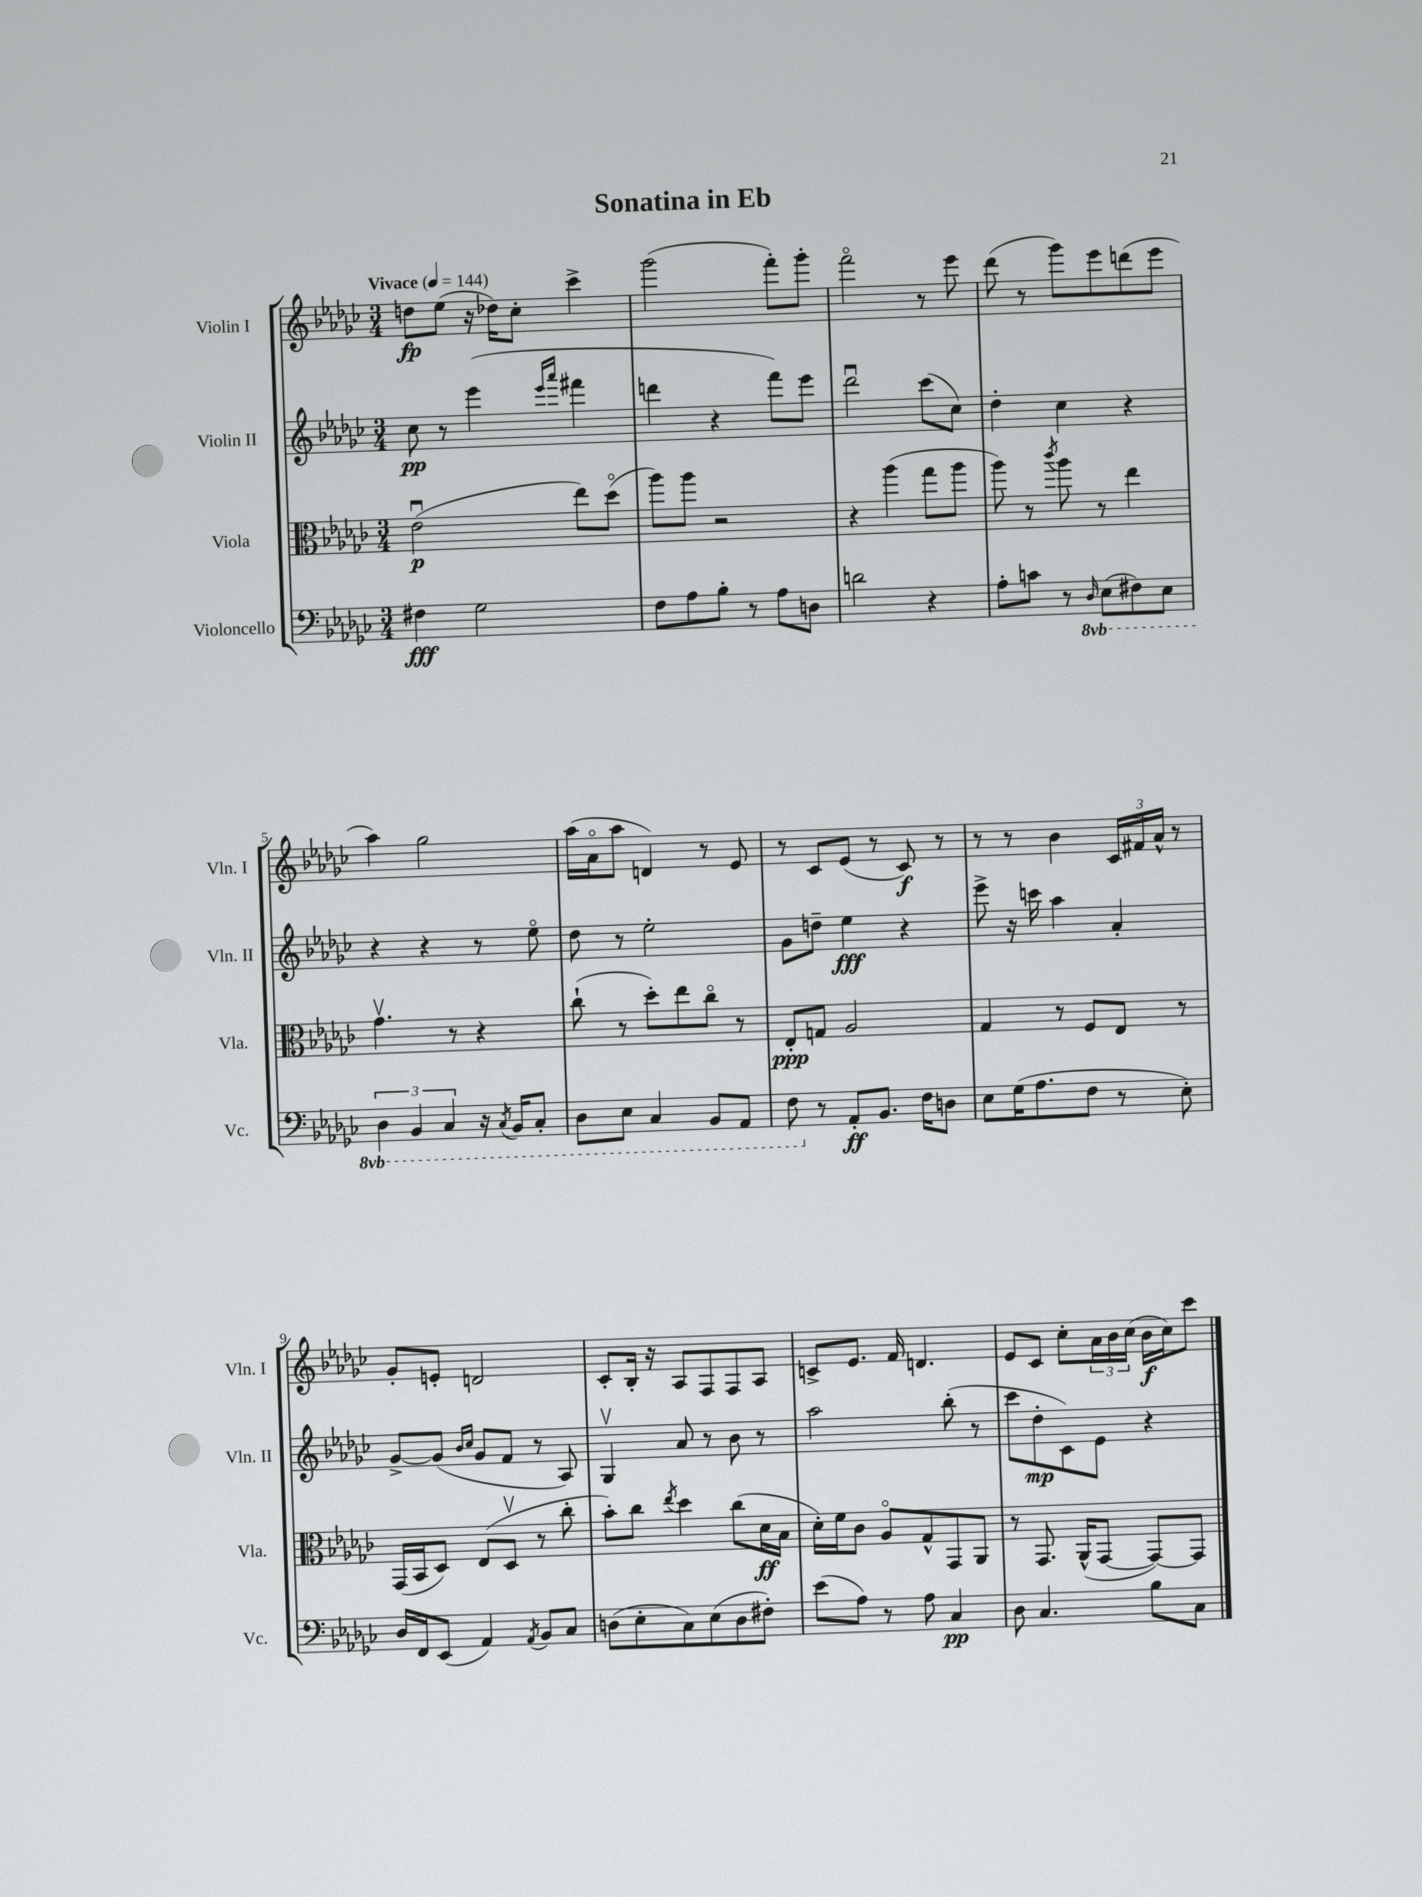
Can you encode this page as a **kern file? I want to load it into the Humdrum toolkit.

**kern	**kern	**kern	**kern
*staff4	*staff3	*staff2	*staff1
*clefF4	*clefC3	*clefG2	*clefG2
*k[b-e-a-d-g-c-]	*k[b-e-a-d-g-c-]	*k[b-e-a-d-g-c-]	*k[b-e-a-d-g-c-]
*M3/4	*M3/4	*M3/4	*M3/4
*MM144	*MM144	*MM144	*MM144
4F#\	(2e-u\	8cc-\	8dd\L
.	.	8r	(8ee-\J
2G-\	.	(4eee-\	16r
.	.	.	16dd-\LK)
.	.	.	8cc-'\J
.	.	16qqeee-/LL	.
.	.	16qqaaa-/JJ	.
.	8ee-\L)	4fff#\	4ccc-^\
.	(8dd-o\J	.	.
=	=	=	=
8F\L	8aa-\L)	4ddd\	(2ggg-\
8A-\	8aa-\J	.	.
8B-'\J	2r	4r	.
8r	.	.	.
8A-\L	.	8fff\L)	8fff'\L)
8D\J	.	8eee-\J	8ggg-'\J
=	=	=	=
2d\	4r	2ddd-u\	2fffo\
.	(4aa-\	.	.
4r	8gg-\L	(8ccc-\L	8r
.	8aa-\J	8cc-\J)	8eee-\
=	=	=	=
8A-'\L	8aa-\)	4dd-'\	(8ddd-\
8c\J	8r	.	8r
.	8qccc-/	.	.
8r	8aa-\	4cc-\	8ggg-\L)
16qqDD-/	.	.	.
(8EE-\L	8r	.	8eee-\
8FF#\)	4ee-\	4r	(8ddd\
8EE-\J	.	.	8eee-\J
=	=	=	=
6DD-\	4.g-v\	4r	4aa-\)
6BBB-/	.	.	.
.	.	4r	2gg-\
6CC-/	.	.	.
.	8r	.	.
16r	4r	8r	.
8qCC-/	.	.	.
16BBB-/LK	.	.	.
8CC-'/J	.	8ee-o\	.
=	=	=	=
8DD-\L	(8cc-`\	8dd-\	(16aa-\LL
.	.	.	16a-o\J
8EE-\J	8r	8r	8aa-\J
4CC-/	8dd-'\L)	2ee-'\	4d/)
.	8ee-\	.	.
8BBB-/L	8cc-o\J	.	8r
8AAA-/J	8r	.	8e-/
=	=	=	=
8FF\	8E-'/L	8g-\L	8r
8r	8G/J	8dd~\J	8c-/L
8AA-'/L	2A-/	4ee-\	(8e-/J
8.BB-/J	.	.	8r
.	.	4r	8c-/)
16F\LK	.	.	.
8D\J	.	.	8r
=	=	=	=
8E-\L	4G-/	8eee-^\	8r
(16G-\K	.	16r	8r
8.A-\	.	16ccc\	.
.	8r	4aa-\	4b-\
8F\J	8F/L	.	.
8r	8E-/J	4a-'/	24c-/LL
.	.	.	24f#/
.	.	.	24a-^^/JJ
8E-'\)	8r	.	8r
=	=	=	=
16D-/LL	(16GG-/LL	[8g-^/L	8g-'/L
16FF/J	16BB-/J	.	.
(8EE-/J	8D-/J)	(8g-/]J	8e'/J
.	.	16qqb-/LL	.
.	.	16qqcc-/JJ	.
4AA-/)	(8E-/L	8g-/L	2d/
.	8D-v/J	8f/J	.
8qAA-/	.	.	.
8BB-/L	8r	8r	.
8C-/J	8cc-'\	8A-/)	.
=	=	=	=
(8D\L	8b-'\L)	4G-v/	8c-'/L
8E-'\	8cc-\J	.	16B-'/Jk
.	.	.	16r
.	8qee-/	.	.
8C-\)	4dd-\	8a-/	8A-/L
(8E-\	.	8r	8F/
8D\	(8cc-\L	8b-\	8F/
8F#'\J)	16d-\L	8r	8A-/J
.	16B-\JJ	.	.
=	=	=	=
(8e-\L	16d-'\LL)	2aa-\	8c^/L
.	16f\J	.	.
8A-\J)	8c-\J	.	8.e-/J
8r	8A-o/L	.	.
.	.	.	16f/
8A-\	8G-^^/	.	4.d/
4C-/	8GG-/	(8bb-'\	.
.	8AA-/J	8r	.
=	=	=	=
8D-\	8r	8ccc-\L	8e-/L
4.C-/	8.GG-/	8dd-'\	8c-/J
.	.	8c-\)	8cc-'\L
.	(16AA-^^/LK	.	.
.	[8GG-/J	8e-\J	24a-\L
.	.	.	24b-\
.	.	.	(24cc-\JJ
8B-\L	8GG-/_L)	4r	16b-\LL
.	.	.	16cc-\J)
8C-\J	8GG-/]J	.	8ccc-\J
==	==	==	==
*-	*-	*-	*-
